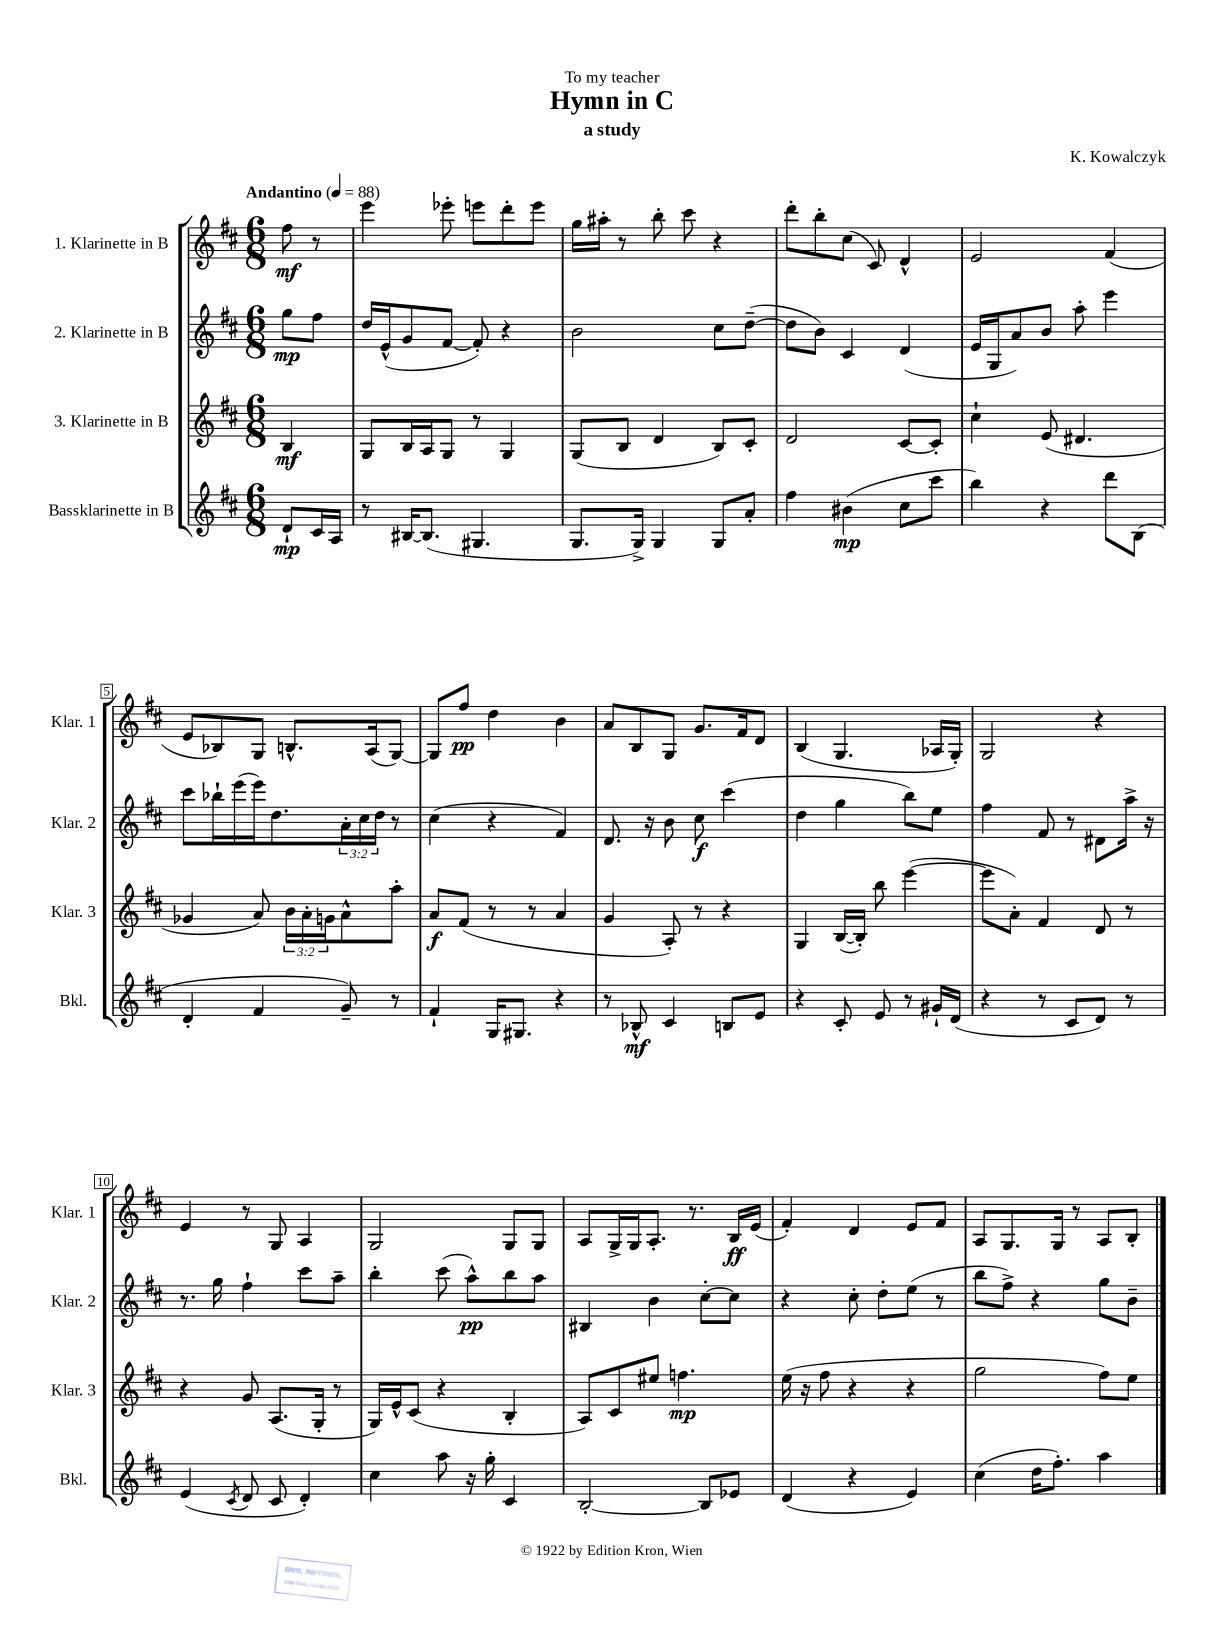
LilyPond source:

\header { title = "Hymn in C" composer = "K. Kowalczyk" subtitle = "a study" dedication = "To my teacher" }
<<
\new StaffGroup <<
\new Staff = "s0" \with { instrumentName = "1. Klarinette in B" shortInstrumentName = "Klar. 1" } {
    \clef treble \key d \major \numericTimeSignature \time 6/8 \partial 4 \tempo "Andantino" 4 = 88
    fis''8\mf r8 |
    e'''4 ees'''8-. e'''8 d'''8-. e'''8 |
    g''16 ais''16-. r8 b''8-. cis'''8 r4 |
    d'''8-. b''8-. cis''8( cis'8) d'4-^ |
    e'2 fis'4( |
    e'8 bes8) g8 b8.-^ a16( g8~) |
    g8 fis''8\pp d''4 b'4 |
    a'8 b8 g8 g'8. fis'16 d'8 |
    b4( g4. aes16 g16-.) |
    g2 r4 |
    e'4 r8 g8 a4 |
    g2 g8 g8 |
    a8 g16-> g16 a8.-. r8. b16\ff e'16( |
    fis'4-.) d'4 e'8 fis'8 |
    a8 g8. g16 r8 a8 b8-. \bar "|." |
}
\new Staff = "s1" \with { instrumentName = "2. Klarinette in B" shortInstrumentName = "Klar. 2" } {
    \clef treble \key d \major \numericTimeSignature \time 6/8 \override Staff.TupletNumber.text = #tuplet-number::calc-fraction-text \partial 4
    g''8\mp fis''8 |
    d''16 e'16-^( g'8 fis'8~ fis'8-.) r4 |
    b'2 cis''8 d''8~--( |
    d''8 b'8) cis'4 d'4( |
    e'16 g16 a'8) b'8 a''8-. e'''4 |
    cis'''8 bes''16-! e'''16( e'''16) d''8. \tuplet 3/2 { a'16-. cis''16 d''16 } r8 |
    cis''4( r4 fis'4) |
    d'8. r16 b'8 cis''8\f cis'''4( |
    d''4 g''4 b''8) e''8 |
    fis''4 fis'8 r8 dis'8 a''16-> r16 |
    r8. g''16 fis''4-! cis'''8 a''8-- |
    b''4-. cis'''8( a''8-^\pp) b''8 a''8 |
    bis4 b'4 cis''8~-. cis''8 |
    r4 cis''8-. d''8-. e''8( r8 |
    b''8 fis''8->) r4 g''8 b'8-- \bar "|." |
}
\new Staff = "s2" \with { instrumentName = "3. Klarinette in B" shortInstrumentName = "Klar. 3" } {
    \clef treble \key d \major \numericTimeSignature \time 6/8 \override Staff.TupletNumber.text = #tuplet-number::calc-fraction-text \partial 4
    b4\mf |
    g8 b16 a16 g8 r8 g4 |
    g8( b8 d'4 b8) cis'8-. |
    d'2 cis'8~ cis'8-. |
    cis''4-! e'8( dis'4. |
    ges'4 a'8) \tuplet 3/2 { b'16 a'16-. g'16 } a'8-^ a''8-. |
    a'8\f fis'8( r8 r8 a'4 |
    g'4 a8-.) r8 r4 |
    g4 b16~( b16-.) b''8 e'''4~( |
    e'''8 a'8-.) fis'4 d'8 r8 |
    r4 g'8 a8.( g16-. r8 |
    g16) e'16-^ cis'8( r4 b4-. |
    a8) cis'8 eis''8 f''4.\mp |
    e''16( r16 fis''8 r4 r4 |
    g''2 fis''8) e''8 \bar "|." |
}
\new Staff = "s3" \with { instrumentName = "Bassklarinette in B" shortInstrumentName = "Bkl." } {
    \clef treble \key d \major \numericTimeSignature \time 6/8 \partial 4
    d'8-!\mp cis'16 a16 |
    r8 bis16~ bis8.( gis4. |
    g8. g16->) g4 g8 a'8-. |
    fis''4 bis'4\mp( cis''8 cis'''8 |
    b''4) r4 d'''8 b8( |
    d'4-. fis'4 g'8--) r8 |
    fis'4-! g16 gis8. r4 |
    r8 bes8-^\mf cis'4 b8 e'8 |
    r4 cis'8-. e'8 r8 gis'16-! d'16( |
    r4 r8 cis'8 d'8) r8 |
    e'4( \acciaccatura { cis'8 } d'8 cis'8 d'4-.) |
    cis''4 a''8 r16 g''16-. cis'4 |
    b2~-. b8 ees'8 |
    d'4( r4 e'4) |
    cis''4( d''16 fis''8.-.) a''4 \bar "|." |
}
>>
>>
\layout { \context { \Score \override BarNumber.stencil = #(make-stencil-boxer 0.1 0.3 ly:text-interface::print) } }
